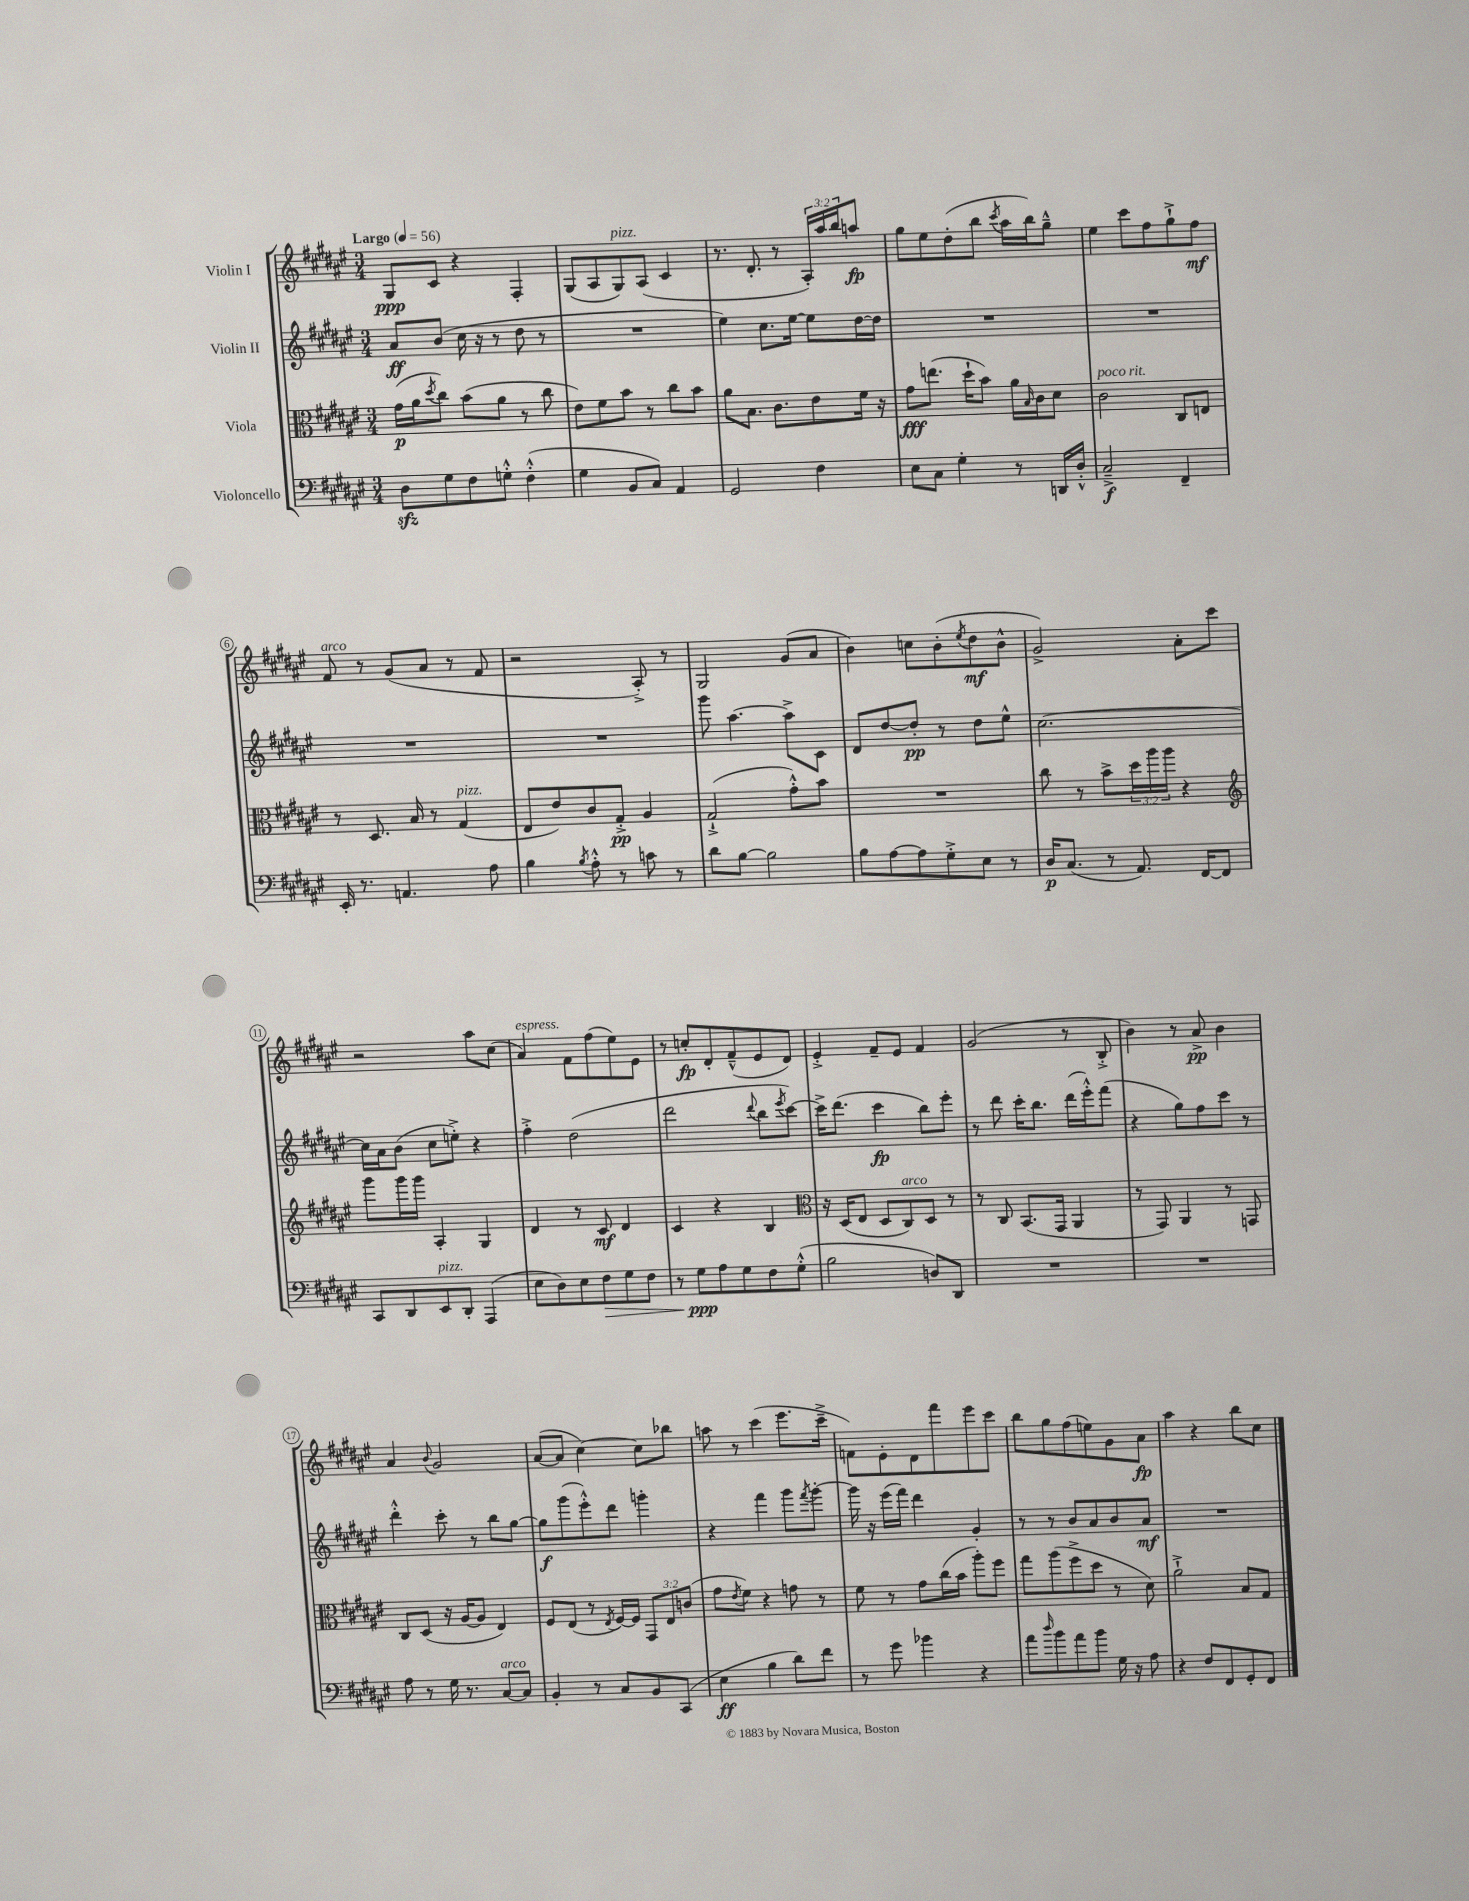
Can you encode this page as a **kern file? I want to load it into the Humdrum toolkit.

**kern	**kern	**kern	**kern
*staff4	*staff3	*staff2	*staff1
*clefF4	*clefC3	*clefG2	*clefG2
*k[f#c#g#d#a#e#]	*k[f#c#g#d#a#e#]	*k[f#c#g#d#a#e#]	*k[f#c#g#d#a#e#]
*M3/4	*M3/4	*M3/4	*M3/4
*MM56	*MM56	*MM56	*MM56
8D#\L	(16g#\LL	8a#/L	8G#/L
.	16a#\J	.	.
.	8qdd#/	.	.
8G#\	8cc#\J)	(8b/J	8c#/J
8F#\	(8b\L	16cc#\	4r
.	.	16r	.
8G'^^\J	8a#\J	8r	.
(4F#'^^\	8r	8dd#\	4F#'/
.	8cc#\	8r	.
=	=	=	=
4G#\	8e#\L)	2.r	(8G#/L
.	8f#\	.	8A#/
8BB/L	8b\J	.	8G#/)
8C#/J)	8r	.	(8A#/J
4AA#/	8cc#\L	.	4c#/
.	8b\J	.	.
=	=	=	=
2GG#/	8a#\L	4ee#\)	8.r
.	8.B\J	.	.
.	.	.	8.d#'/
.	.	8.cc#\L	.
.	8.c#\L	.	.
.	.	.	8r
.	.	[16ee#\Jk	.
4F#\	8e#\	8ee#\]L	24A#'/LL)
.	.	.	24aa#/
.	.	.	24bb/J
.	16f#\Jk	[16dd#\L	8aa/J
.	16r	16dd#\]JJ	.
=	=	=	=
8E#\L	8g#\L	2.r	8gg#\L
8C#\J	(8.ee\J	.	8ee#\
4G#'\	.	.	(8dd#'\
.	16dd#`\LK	.	.
.	8b\J)	.	8bb\J
.	.	.	8qccc#/
8r	16a#\LL	.	16aa#\LL
.	16qqB/	.	.
.	16c#\J	.	16bb\J)
16DD/LL	8d#\J	.	8gg#~^^\J
16D#'^^/JJ	.	.	.
=	=	=	=
2C#~^/	2c#\	2.r	4ee#\
.	.	.	8ccc#\L
.	.	.	8ff#\
4FF#~/	8C#/L	.	8gg#`^\
.	8E/J	.	8ff#\J
=	=	=	=
16EE#'/	8r	2.r	8f#/
8.r	.	.	.
.	8.D#/	.	8r
4.AA/	.	.	(8g#/L
.	16B/	.	.
.	8r	.	8a#/J
.	(4G#/	.	8r
8A#\	.	.	8f#/
=	=	=	=
4B\	8E#/L	2.r	2r
.	8e#/)	.	.
8qB/	.	.	.
8A#'^^\	8c#/	.	.
8r	8G#'^/J	.	.
8c\	4A#/	.	8A#'^/)
8r	.	.	8r
=	=	=	=
8d#\L	(2G#`^/	8ggg#\	2G#/
[8B\J	.	[4.aa#\	.
2B\]	.	.	.
.	8g#'^^\L)	8aa#^\]L	(8g#/L
.	8b\J	8c#\J	8a#/J
=	=	=	=
8B\L	2.r	8d#/L	4b\)
[8A#\	.	[8dd#/	.
8A#\]	.	8dd#'/]J	8cc\L
8G#'^\	.	8r	(8b'\
.	.	.	8qee#/
8E#\J	.	8dd#\L	8dd#\
8r	.	8ee#^^\J	8b^^\J
=	=	=	=
16D#/LK	8cc#\	[2.cc#\	2g#^/)
(8.C#/J	.	.	.
.	8r	.	.
8r	8b^\L	.	.
8.AA#/)	24dd#\L	.	.
.	24aa#\	.	.
.	24aa#\JJ	.	.
.	4r	.	8a#'\L
[16FF#/LK	.	.	.
8FF#/]J	.	.	8ccc#\J
=	=	=	=
*	*clefG2	*	*
8CC#/L	8ggg#\L	16cc#\]LL	2r
.	.	16a#\J	.
8DD#/	16ggg#\L	(8b\J	.
.	16ggg#\JJ	.	.
8EE#/	4A#'/	8cc#\L	.
8DD#'/J	.	8ee'^\J)	.
(4AAA#/	4G#/	4r	8aa#\L
.	.	.	(8cc#\J
=	=	=	=
8E#\L	4d#/	4ff#'^\	4a#/)
8D#\)	.	.	.
8E#\	8r	(2dd#\	8f#\L
8F#\	8c#/	.	(8ff#\
8G#\	4d#/	.	8ee#\)
8F#\J	.	.	8e#\J
=	=	=	=
8r	4c#/	2ddd#\	8r
8G#\L	.	.	8cc'/L
8A#\	4r	.	8d#'/
8G#\	.	.	(8f#~^^/
.	.	8qqddd#/	.
8F#\	4B/	8bb\L	8e#/
.	.	8qeee#/	.
(8G#'^^\J	.	[8ccc#\J)	8d#/J)
=	=	=	=
*	*clefC3	*	*
2B\	16r	16ccc#^\]LK	4e#'^/
.	(16D#/LK	(8.ddd#\J	.
.	8E#/J	.	.
.	8D#/L	4ccc#\	8f#~/L
.	8C#/)	.	8e#/J
8D/L)	8D#/J	8bb\L)	4f#/
8DD#/J	8r	8eee#'\J	.
=	=	=	=
2.r	8r	8r	(2g#/
.	8C#/	8ddd#\	.
.	(8.BB/L	16ccc#'\LK	.
.	.	8.bb\J	.
.	16GG#/Jk	.	.
.	4AA#/	(16ddd#\LL	8r
.	.	16eee#'^^\J)	.
.	.	(8fff#\J	8B'^/
=	=	=	=
2.r	8r	4r	4b\)
.	8GG#/)	.	.
.	4AA#/	8gg#\L)	8r
.	.	8ff#\	8a#^/
.	8r	8ccc#\J	4b\
.	8GG/	8r	.
=	=	=	=
8A#\	8C#/L	4ddd#'^^\	4a#/
8r	(8D#/J	.	.
.	.	.	8qqb/
16G#\	16r	8ccc#'\	2g#/
8.r	[16A#/LK	.	.
.	8A#/]J	8r	.
[8C#/L	4E#/)	8bb\L	.
8C#/]J	.	[8gg#\J	.
=	=	=	=
4BB'/	8F#/L	8gg#\]L	([8a#/L
.	(8E#/J	(8ggg#\	8a#/]J
8r	8r	8eee#'^^\)	[4cc#\)
.	8qE#/	.	.
8C#/L	[16F#/LL)	8ddd#\J	.
.	16F#/]JJ	.	.
8BB/	12GG#/L	4ggg'\	8cc#\]L
.	12E#/	.	.
(8CC#/J	.	.	8bb-\J
.	(12c/J	.	.
=	=	=	=
4E#\	8g#\L	4r	8aa\
.	8qe#/	.	.
.	8f#\J)	.	8r
4B\	4r	4fff#\	(4ccc#\
8d#\L)	8g\	8ggg#\L	8.eee#\L
.	.	8qfff#/	.
8f#\J	8r	[8ggg#'\J	.
.	.	.	16ccc#~^\Jk
=	=	=	=
8r	8f#\	16ggg#\]	8f\L)
.	.	16r	.
8g#\	8r	(16eee#\LL	8e#'\
.	.	16fff#\JJ)	.
4b-\	8g#\L	4ddd#\	8d#\
.	(16cc#\L	.	8fff#\
.	16b\JJ	.	.
4r	8aa#'\L)	4g#'/	8eee#\
.	8ff#\J	.	8ccc#\J
=	=	=	=
8a#\L	8gg#\L	8r	8bb\L
16qqdd#/	.	.	.
8b\	(8aa#\	8r	8gg#\
8a#\	8ff#^\	8b/L	(8ff#\
8b\J	8dd#\J	8a#/	8ee\)
16G#\	8r	8b/	8g#\
16r	.	.	.
8A#\	8d#\)	8a#/J	8a#\J
=	=	=	=
4r	2a#`^\	2.r	4aa#\
8F#/L	.	.	4r
8FF#/	.	.	.
8GG#'/	8B/L	.	8bb\L
8FF#/J	8G#/J	.	8cc#\J
==	==	==	==
*-	*-	*-	*-
